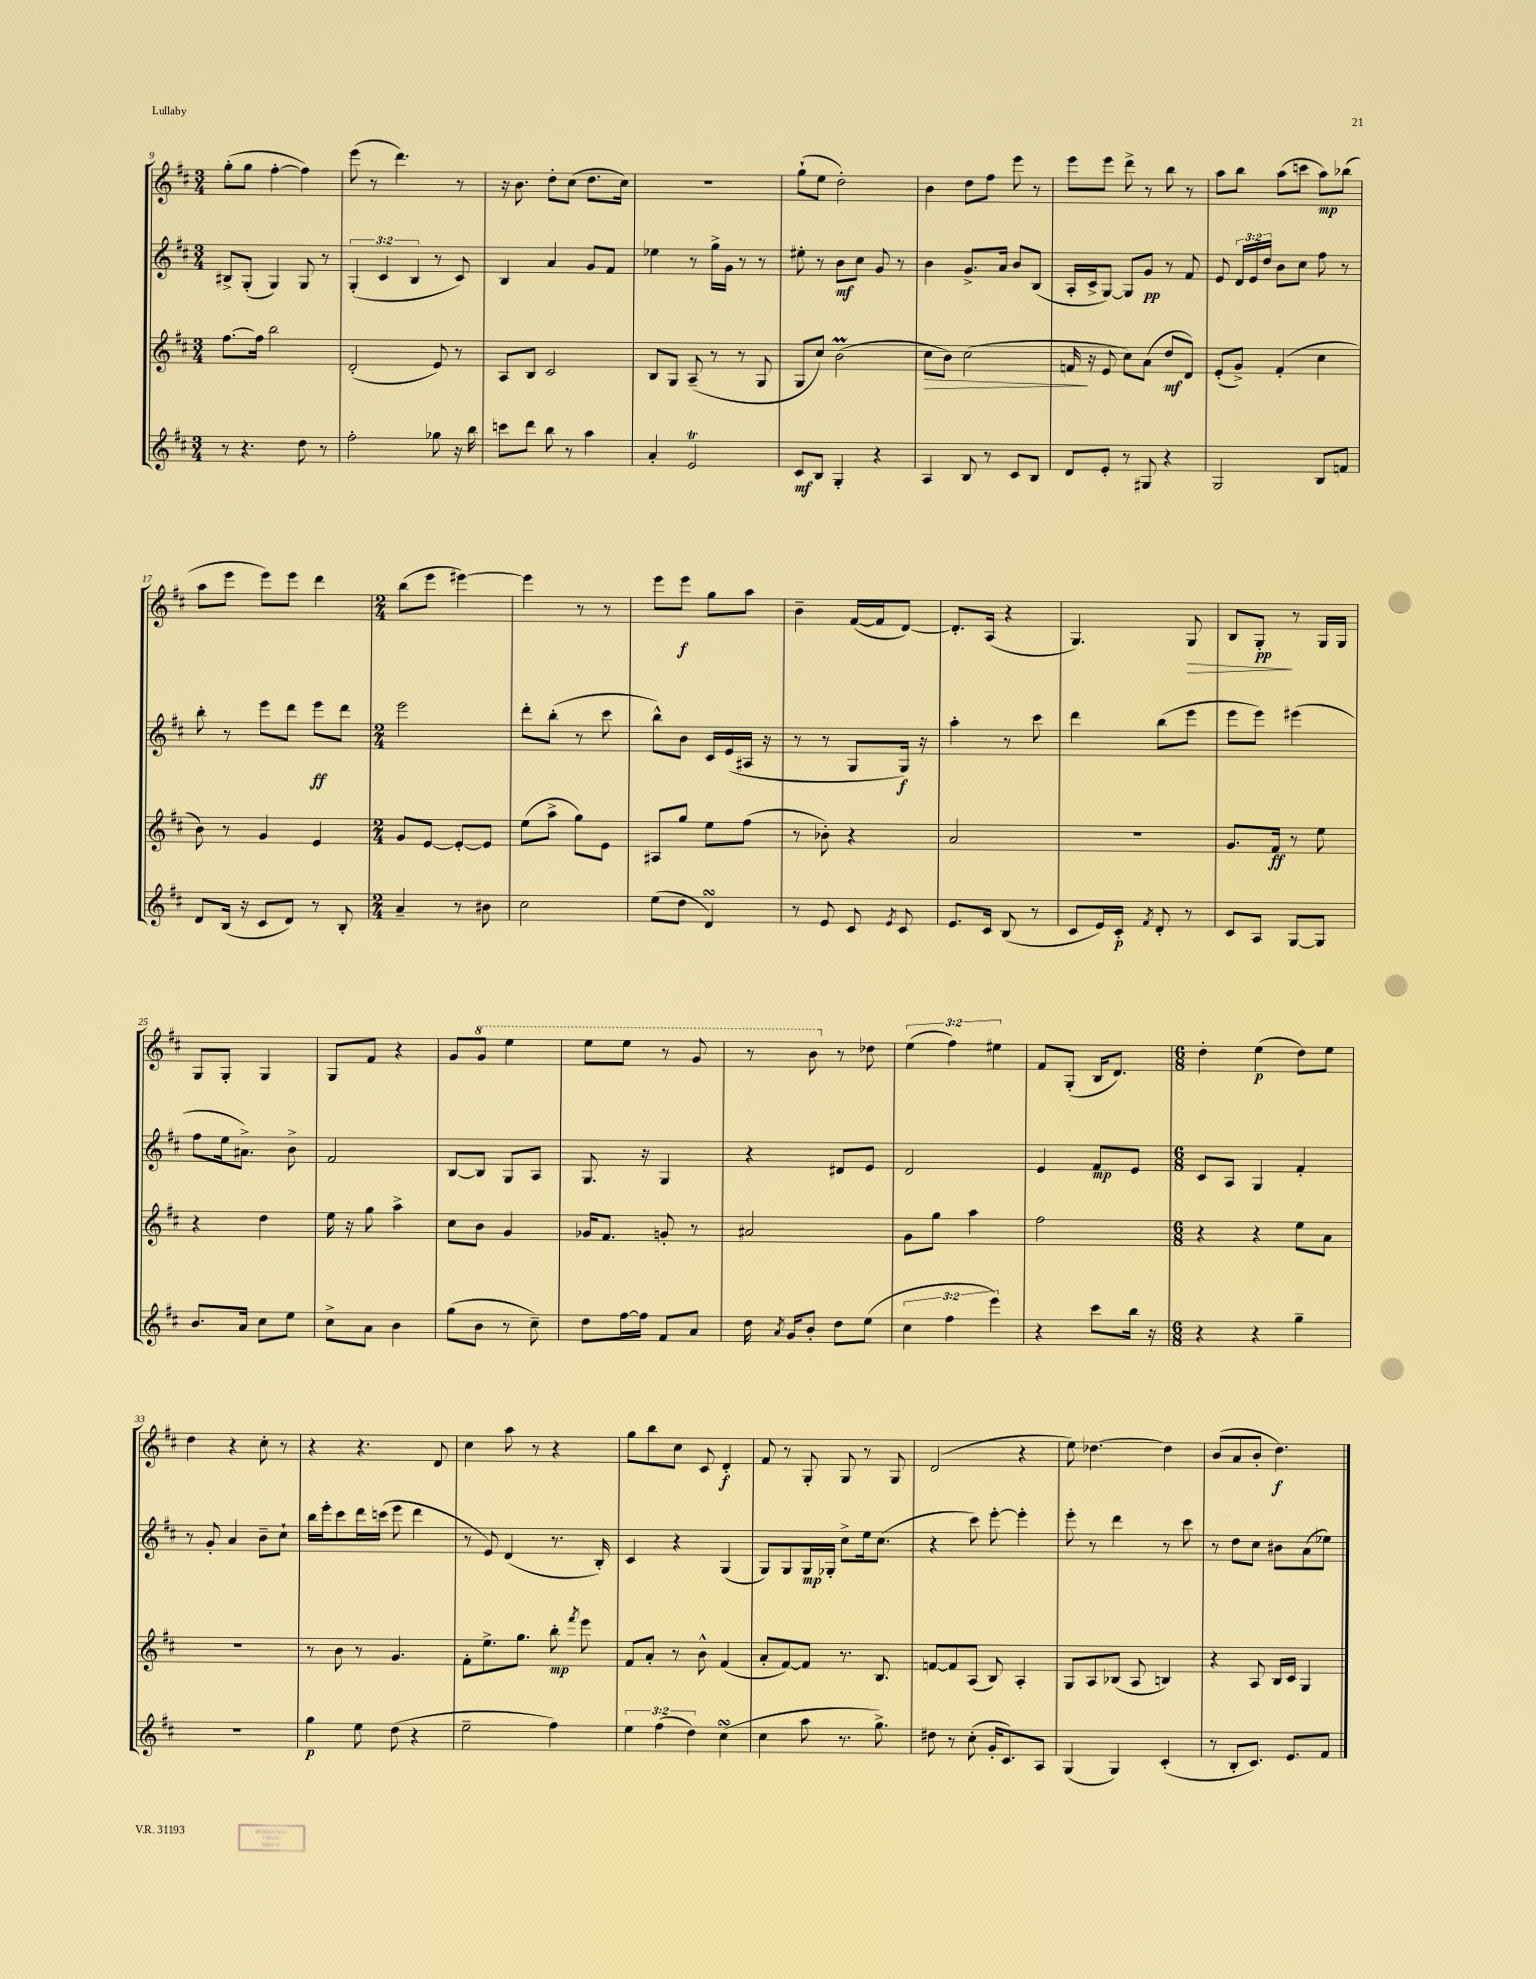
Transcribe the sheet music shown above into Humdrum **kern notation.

**kern	**kern	**kern	**kern
*staff4	*staff3	*staff2	*staff1
*clefG2	*clefG2	*clefG2	*clefG2
*k[f#c#]	*k[f#c#]	*k[f#c#]	*k[f#c#]
*M3/4	*M3/4	*M3/4	*M3/4
8r	[8.ff#\L	8B#^/L	(8gg'\L
4.r	.	(8G'/J	8gg\J
.	16ff#\]Jk	.	.
.	2bb\	4G/)	[4ff#'\
8dd\	.	8G/	4ff#\])
8r	.	8r	.
=	=	=	=
2ff#'\	(2d'/	(6G'/	(8eee\
.	.	.	8r
.	.	6c#/	.
.	.	.	4.ddd\)
.	.	6B/	.
8gg-\	8e/)	8r	.
16r	8r	8c#/)	8r
16bb\	.	.	.
=	=	=	=
8ccc\L	8A/L	4B/	16r
.	.	.	8.b\
8ddd\J	8B/J	.	.
8bb\	2c#/	4a/	8dd'\L
8r	.	.	(8cc#\J
4aa\	.	8g/L	8.dd\L
.	.	8f#/J	.
.	.	.	16cc#\Jk)
=	=	=	=
4a'/	8B/L	4ee-\	2.r
.	8G/J	.	.
2e/	(8A~/	8r	.
.	8r	16gg^\LL	.
.	.	16g\JJ	.
.	8r	8r	.
.	8G/	8r	.
=	=	=	=
8c#/L	8G/L	8ee#'\	(8gg`\L
8B/J	8cc#/J)	8r	8ee\J
4G'/	(2b\	8b\L	2dd'\)
.	.	8cc#\J	.
4r	.	8g/	.
.	.	8r	.
=	=	=	=
4A/	8cc#\L	4b\	4b\
.	8b\J)	.	.
8B/	(2cc#\	8.g^/L	8dd\L
8r	.	.	8ff#\J
.	.	16a/Jk	.
8c#/L	.	8b/L	8eee\
8B/J	.	(8B/J	8r
=	=	=	=
8d/L	16f/	16A'/LL	8eee\L
.	16r	16c#^/J	.
8e'/J	8e/	[8G/J)	8eee\J
8r	8cc#\L)	8G/]L	8ddd^\
8G#/	(8a\J	8g/J	8r
4r	8dd/L	8r	8bb\
.	8d/J)	8f#/	8r
=	=	=	=
2G/	(8e'/L	8e/	8aa\L
.	8g^/J)	24d/LL	8bb\J
.	.	24e/	.
.	.	24dd/JJ	.
.	(4f#'/	8b\L	(8aa\L
.	.	8cc#\J	8ccc\J
8B/L	4cc#\	8ff#\	8aa\L)
8f/J	.	8r	(8bb-\J
=	=	=	=
8d/L	8b\)	8bb'\	8aa\L
(16B/Jk	8r	8r	8eee\J
16r	.	.	.
8c#/L	4g/	8eee\L	8eee\L)
8d/J)	.	8ddd\J	8eee\J
8r	4e/	8eee\L	4ddd\
8B'/	.	8ddd\J	.
=	=	=	=
*M2/4	*M2/4	*M2/4	*M2/4
4a~/	8g/L	2eee\	(8bb\L
.	[8e/J	.	8eee\J
8r	8e'/_L	.	[4eee#\)
8b#\	8e/]J	.	.
=	=	=	=
2cc#\	(8ee\L	8ddd'\L	4eee#\]
.	8aa^\J	(8bb'\J	.
.	8gg\L)	8r	8r
.	8e\J	8ccc#\	8r
=	=	=	=
(8ee\L	8A#/L	8bb^^\L)	8eee\L
8dd\J	8gg/J	8b\J	8eee\J
4d/)	8ee\L	16c#/LL	8gg\L
.	.	(16e/	.
.	(8ff#\J	16A#/JJ	8aa\J
.	.	16r	.
=	=	=	=
8r	8r	8r	4b~\
8e/	8b-'\)	8r	.
8c#/	4r	8G/L	([16f#/LL
.	.	.	16f#/]J
8qe/	.	.	.
8c#/	.	16G/Jk)	[8d/J)
.	.	16r	.
=	=	=	=
8.e/L	2a/	4aa'\	8.d'/]L
16c#/Jk	.	.	(16A/Jk
(8B/	.	8r	4r
8r	.	8ccc#\	.
=	=	=	=
8c#/L	2r	4ddd\	4.G/)
16e/L)	.	.	.
16c#'/JJ	.	.	.
8qf#/	.	.	.
8d'/	.	(8bb\L	.
8r	.	8eee\J	8G/
=	=	=	=
8c#/L	8.g/L	8eee\L	8B/L
8A/J	.	8eee\J)	8G'/J
.	16f#/Jk	.	.
[8G/L	8r	(4eee#\	8r
8G/]J	8ee\	.	16G/LL
.	.	.	16G/JJ
=	=	=	=
8.b/L	4r	8ff#\L	8G/L
.	.	16ee\k	8G'/J
16a/Jk	.	8.a#^\J)	.
8cc#\L	4dd\	.	4G/
8ee\J	.	8b^\	.
=	=	=	=
8cc#^\L	16ee\	2f#/	8G/L
.	16r	.	.
8a\J	8gg\	.	8f#/J
4b\	4aa^\	.	4r
=	=	=	=
(8gg\L	8cc#\L	[8B/L	8g/L
8b\J	8b\J	8B/]J	8gg/J
8r	4g/	8G/L	4eee\
8cc#~\)	.	8A/J	.
=	=	=	=
8dd\L	16g-/LK	8.G/	8eee\L
.	8.f#/J	.	.
[16ff#\L	.	.	8eee\J
16ff#\]JJ	.	16r	.
8f#/L	8g'/	4G/	8r
8a/J	8r	.	8gg/
=	=	=	=
16dd\	2a#/	4r	8r
8qa/	.	.	.
16g/LK	.	.	.
8b'/J	.	.	8bb\
8dd\L	.	8d#/L	8r
(8ee\J	.	8e/J	8dd-\
=	=	=	=
6cc#\	8g\L	2d/	(6ee\
.	8gg\J	.	.
6ff#\	.	.	6ff#\)
.	4aa\	.	.
6eee\)	.	.	6ee#\
=	=	=	=
4r	2ff#\	4e/	8f#/L
.	.	.	(8G'/J
8ccc#\L	.	8f#/L	16B/LK
.	.	.	8.d/J)
16bb\Jk	.	8e/J	.
16r	.	.	.
=	=	=	=
*M6/8	*M6/8	*M6/8	*M6/8
4r	4r	8c#/L	4dd'\
.	.	8A/J	.
4r	4r	4G/	(4ee\
4gg~\	8ee\L	4f#'/	8dd\L)
.	8a\J	.	8ee\J
=	=	=	=
2.r	2.r	8r	4dd\
.	.	8g'/	.
.	.	4a/	4r
.	.	8b~\L	8cc#'\
.	.	8cc#`\J	8r
=	=	=	=
4gg\	8r	16bb\LL	4r
.	.	16eee'\J	.
.	8b\	8ccc#\	.
8ee\	8r	16ddd\L	4.r
.	.	(16ccc\JJ	.
(8dd\	4.g/	8eee\	.
4r	.	4ddd\	.
.	.	.	8d/
=	=	=	=
2ee~\	8f#'\L	8r	4cc#\
.	8.ee^\	8e/)	.
.	.	(4d/	8aa\
.	8.gg\J	.	.
.	.	.	8r
4ff#\)	8bb'\	8.r	4r
.	8qfff#/	.	.
.	8eee\	.	.
.	.	16B'/)	.
=	=	=	=
6ee\	8f#/L	4c#/	8gg\L
.	8a'/J	.	8bb\
(6ff#\	.	.	.
.	8r	4r	8cc#\J
6dd\)	.	.	.
.	8b^^\	.	8c#/
(4cc#\	(4f#/	(4G/	4d'/
=	=	=	=
4cc#\	8a'/L	8G/L)	8f#/
.	[8f#/)	8G/	8r
8aa\	8f#/]J	16G/L	8G'/
.	.	16G-'/JJ	.
8.r	8.r	8cc#^\L	8G/
.	.	16ee\k	8r
8.gg^\)	8.B/	(8.cc#\J	.
.	.	.	8G/
=	=	=	=
8dd#\	[8f/L	4r	(2d/
8r	8f/]	.	.
(8cc#'\	(8A/J	8ccc#\)	.
16g'/LK	8B/)	[8eee'\	.
8.c#/)	.	.	.
.	4A'/	4eee'\]	4r
8A/J	.	.	.
=	=	=	=
(4G/	8G/L	8eee'\	8ee\)
.	8A/	8r	[4.dd-\
4G/)	(8B-/J	4ddd\	.
.	8A/	.	.
(4c#'/	4B/)	8r	4dd-\]
.	.	8ccc#\	.
=	=	=	=
8r	4r	8r	(8b/L
8B'/L	.	8dd\L	8a/
8.c#/J)	8A/	8cc#\J	8b'/J
.	16B/LL	8b#\L	4.dd\)
8.e/L	16c#/JJ	.	.
.	4G/	(8a\	.
8f#/J	.	8ee-\J)	.
==	==	==	==
*-	*-	*-	*-
